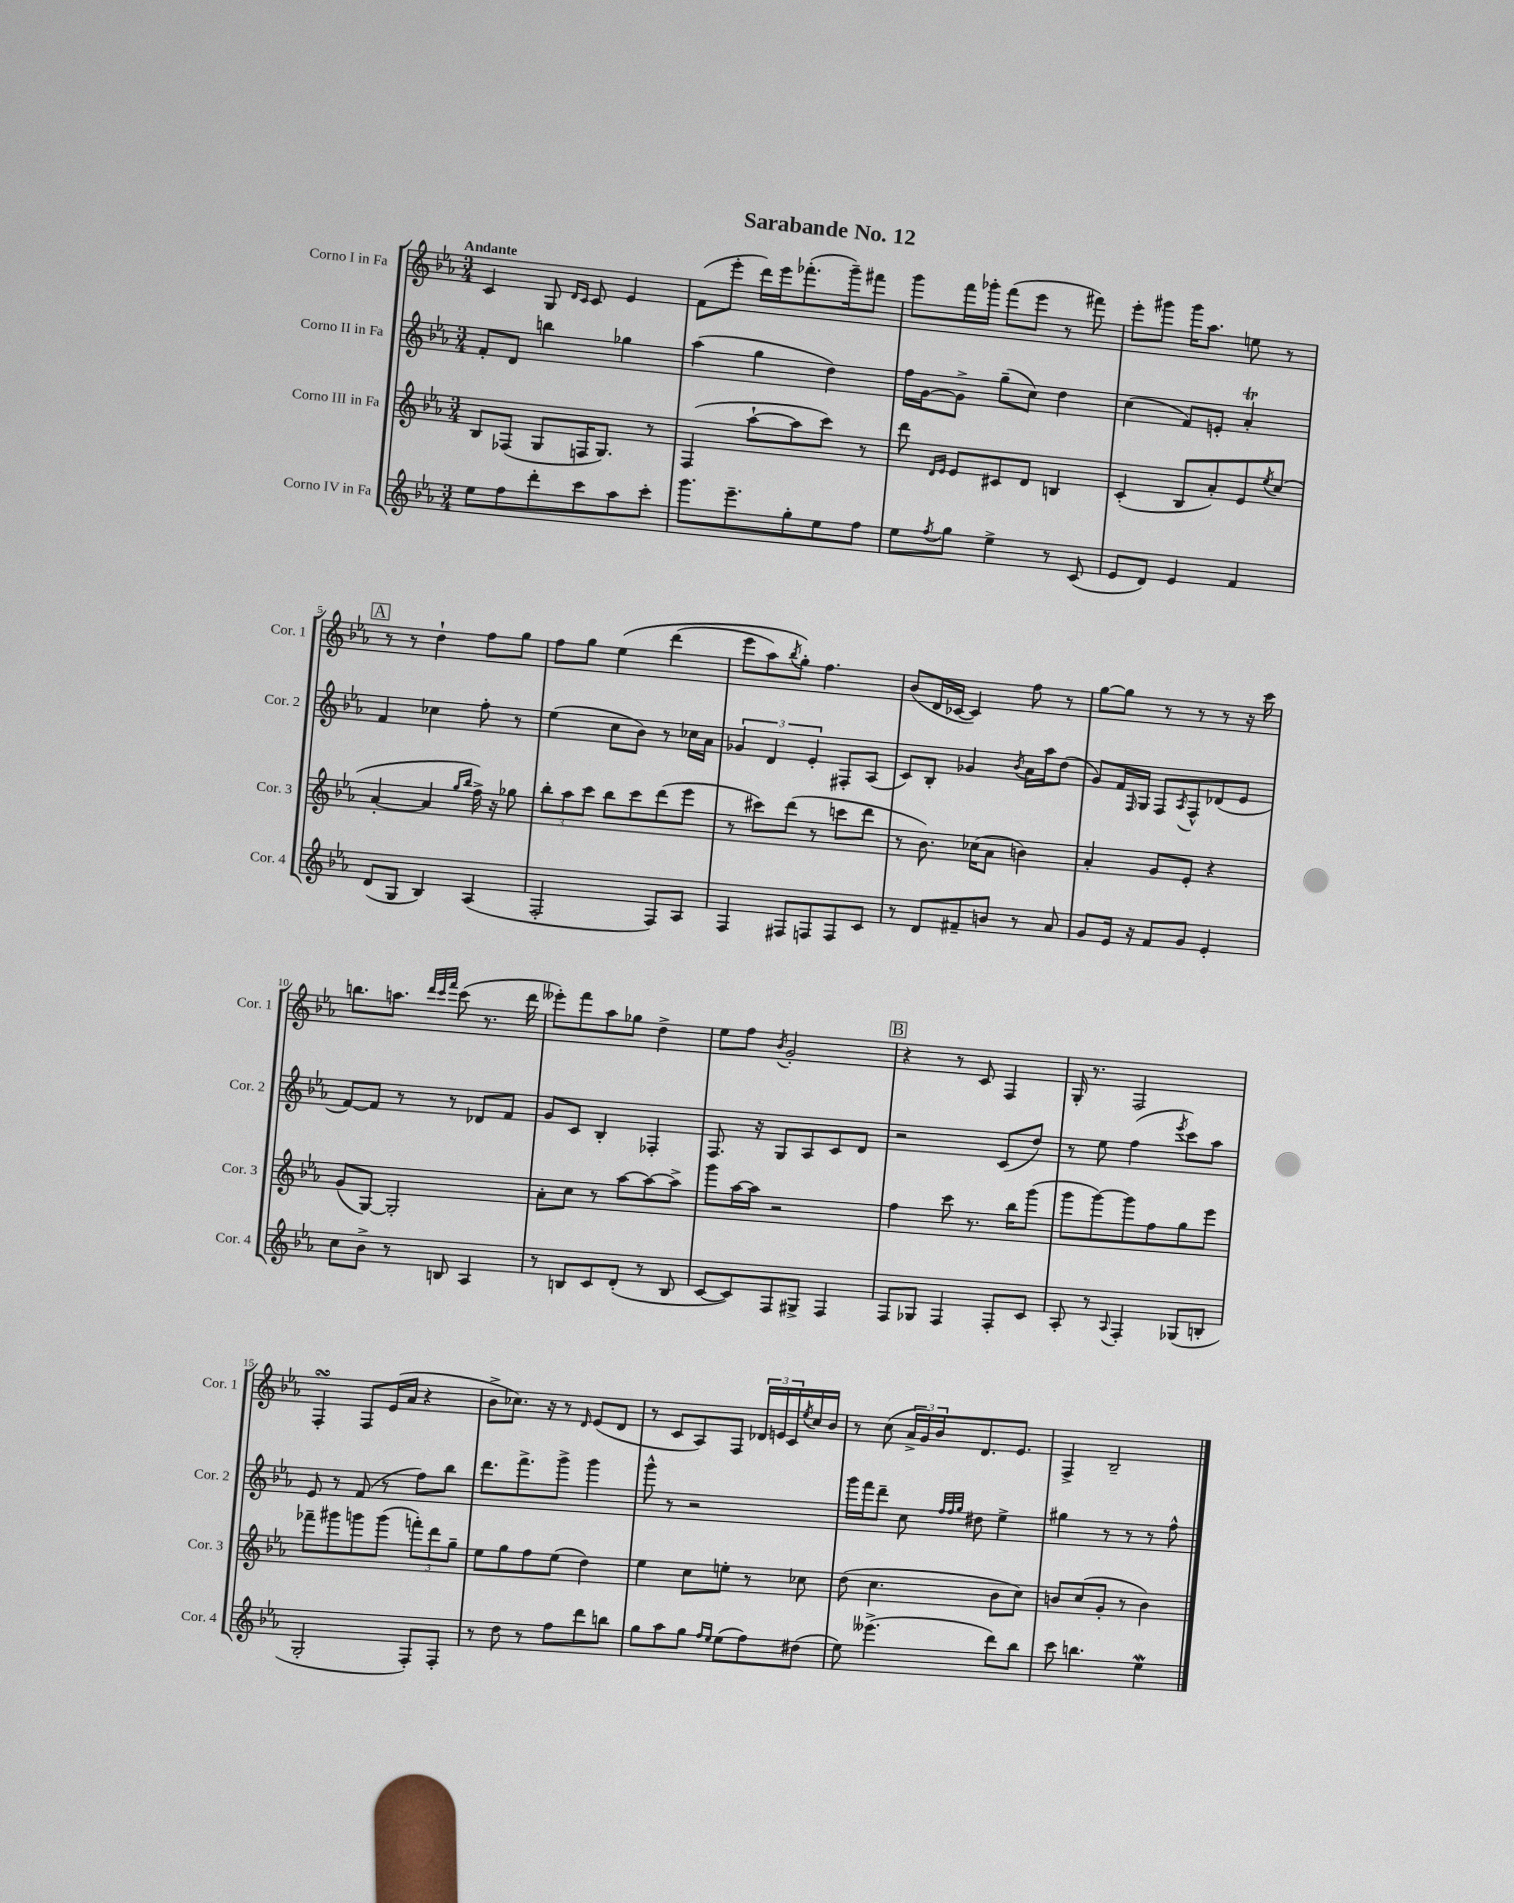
\header { title = "Sarabande No. 12" }
<<
\new StaffGroup <<
\new Staff = "s0" \with { instrumentName = "Corno I in Fa" shortInstrumentName = "Cor. 1" } {
    \clef treble \key ees \major \numericTimeSignature \time 3/4 \tempo "Andante"
    c'4 g8 \grace { d'16 c'16 } c'8 ees'4 |
    f'8( ees'''8-. d'''16) ees'''16 fes'''8.-.( g'''16--) fis'''8 |
    g'''8 f'''16 ges'''16-. f'''8( ees'''8 r8 fis'''8) |
    ees'''8-. gis'''8 gis'''16 aes''8. e''8 r8 |
    \mark \markup { \box "A" } r8 r8 d''4-! f''8 g''8 |
    f''8 g''8 ees''4\( d'''4( |
    ees'''8 aes''8) \acciaccatura { bes''8 } g''8-.\) f''4. |
    bes'8( d'16 ces'16~ ces'4) f''8 r8 |
    g''8~ g''8 r8 r8 r8 r16 c'''16 |
    b''8. a''8. \grace { d'''32 c'''32 f'''32 } c'''8( r8. d'''16 |
    eeses'''8-.) f'''8 aes''8 ges''8 d''4-> |
    ees''8 f''8 \acciaccatura { bes'8 } g'2-. |
    \mark \markup { \box "B" } r4 r8 c'8 f4 |
    g16-. r8. f2 |
    f4-.\turn f8 ees'16( aes'16 r4 |
    bes'8-> ces''8.) r16 r8 \grace { d'16 } ees'8( d'8 |
    r8 c'8 aes8) f8 \tuplet 3/2 { des'16 e'16 c'16 } \acciaccatura { ees''8 } c''16 bes'16 |
    r8 c''8( \tuplet 3/2 { aes'16-> g'16) bes'16 } d'8. ees'8. |
    f4-> bes2-- \bar "|." |
}
\new Staff = "s1" \with { instrumentName = "Corno II in Fa" shortInstrumentName = "Cor. 2" } {
    \clef treble \key ees \major \numericTimeSignature \time 3/4
    f'8-. d'8 b''4 ges''4 |
    aes''4( g''4 d''4) |
    f''16 g'16~ g'8-> g''8--( c''8) d''4 |
    c''4( f'8) e'8-. aes'4-.\trill |
    \mark \markup { \box "A" } f'4 ces''4 f''8-. r8 |
    ees''4( c''8 bes'8) r8 ces''16 aes'16 |
    \tuplet 3/2 { ges'4 d'4 ees'4-. } fis8-. aes8( |
    c'8) bes8-. ges'4 \acciaccatura { bes'8 } aes'16 aes''16 d''8( |
    g'8) f'16 \grace { f16 } g16 f8 \acciaccatura { aes8 } f8-^ des'8( ees'8 |
    f'8~) f'8 r8 r8 des'8 f'8 |
    g'8 c'8 bes4-. fes4-. |
    f8. r16 g8 aes8 c'8 d'8 |
    \mark \markup { \box "B" } r2 c'8( d''8) |
    r8 ees''8 f''4( \acciaccatura { ees'''8 } c'''8) aes''8 |
    ees'8 r8 f'8( r8 f''8) bes''8 |
    d'''8. f'''8.-> g'''8-> g'''4 |
    g'''8-^ r8 r2 |
    g'''16 f'''16 d'''8-- c''8 \grace { f''32 f''32 g''32 } dis''8 ees''4-> |
    gis''4 r8 r8 r8 f''8-^ \bar "|." |
}
\new Staff = "s2" \with { instrumentName = "Corno III in Fa" shortInstrumentName = "Cor. 3" } {
    \clef treble \key ees \major \numericTimeSignature \time 3/4
    bes8 fes8( g8 f16 g8.) r8 |
    f4( aes''8~-! aes''8 c'''8) r8 |
    d'''8 \grace { d'16 ees'16 } ees'8 cis'8 d'8 b4 |
    c'4-.( bes8 aes'8-.) ees'8 \acciaccatura { ees''8 } c''8( |
    \mark \markup { \box "A" } aes'4~-. aes'4 \grace { g''16 bes''16 } f''16->) r16 ges''8 |
    \tuplet 3/2 { bes''8-. aes''8 c'''8 } bes''8 c'''8 d'''8( ees'''8 |
    r8 cis'''8) d'''8( r8 c'''8 d'''8 |
    r8 bes'8.) ces''16( aes'8 b'4) |
    aes'4-. g'8 ees'8-. r4 |
    g'8( g8~) g2-. |
    aes'8-. c''8 r8 aes''8~ aes''8~ aes''8-> |
    g'''8 aes''16~ aes''16 r2 |
    \mark \markup { \box "B" } f''4 c'''8 r8. bes''16 g'''8( |
    g'''8 g'''8~) g'''8 f''8 g''8 ees'''8 |
    fes'''8-- gis'''8 g'''8 g'''8( \tuplet 3/2 { f'''8-.) d'''8 g''8-- } |
    ees''8 g''8 f''8 ees''8( d''4) |
    ees''4 c''8 e''8-. r8 ces''8 |
    d''8( c''4. bes'8 c''8) |
    b'8 c''8( g'8-. r8 b'4) \bar "|." |
}
\new Staff = "s3" \with { instrumentName = "Corno IV in Fa" shortInstrumentName = "Cor. 4" } {
    \clef treble \key ees \major \numericTimeSignature \time 3/4
    ees''8 f''8 d'''8-. c'''8 aes''8 c'''8-. |
    g'''8. ees'''8.-- g''8-. ees''8 f''8 |
    ees''8 \acciaccatura { f''8 } g''8 ees''4-> r8 c'8( |
    ees'8 d'8) ees'4 f'4 |
    \mark \markup { \box "A" } d'8( g8 bes4) aes4( |
    f2-. f8) aes8 |
    f4 fis8 f8 f8 c'8 |
    r8 d'8 fis'8-- b'8 r8 aes'8 |
    g'8 ees'16 r16 f'8 g'8 ees'4-. |
    c''8 bes'8-> r8 b8 aes4 |
    r8 b8 c'8 d'8-.( r8 b8 |
    c'8~ c'8) f8 gis8-> f4 |
    \mark \markup { \box "B" } f8 ges8 f4 f8-. c'8 |
    aes8-. r8 \appoggiatura { aes8 } f4-. ges8( b8-. |
    g2-. f8-.) f8-. |
    r8 d''8 r8 f''8 d'''8 b''8 |
    g''8 aes''8 g''8 \grace { f''16 ees''16 } ees''8( f''8) dis''8( |
    ees''8) eeses'''4.->( d'''8) bes''8 |
    c'''8 b''4. ees''4\mordent \bar "|." |
}
>>
>>
